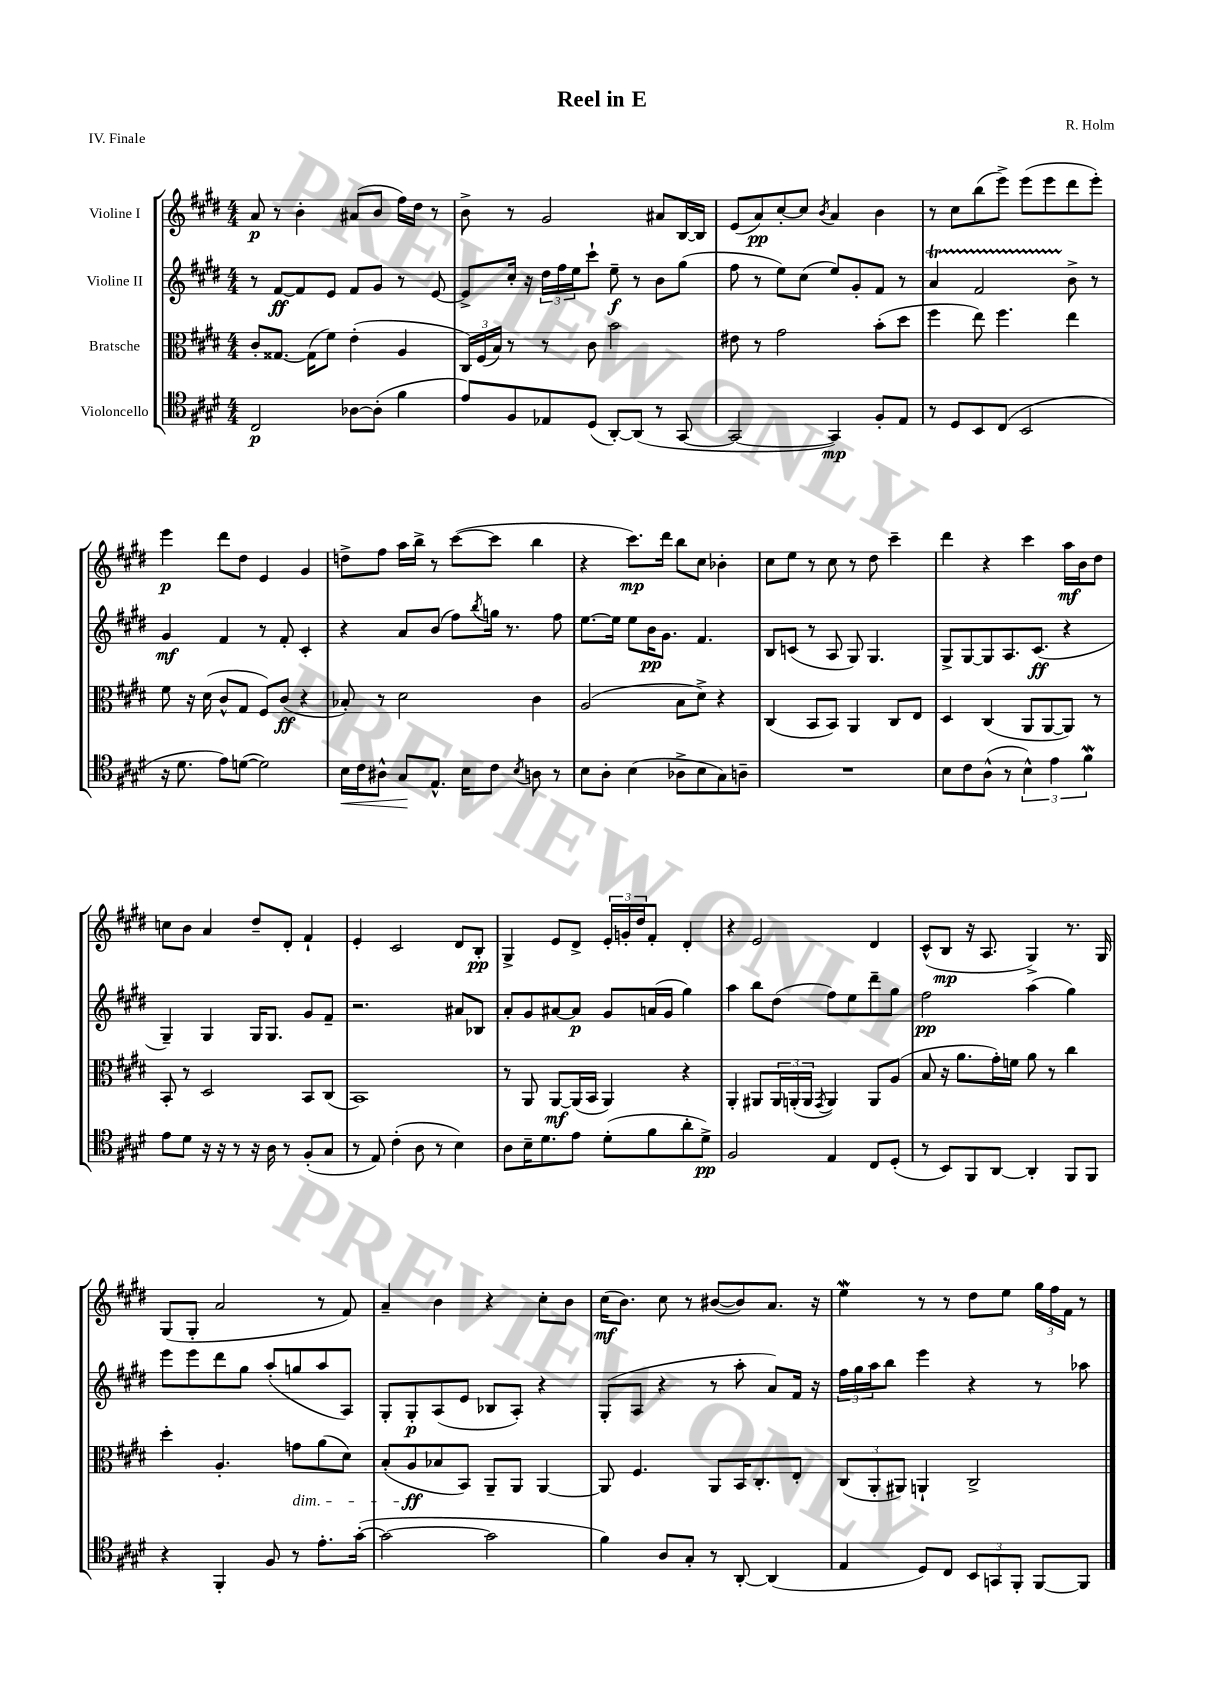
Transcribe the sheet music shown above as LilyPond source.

\header { title = "Reel in E" composer = "R. Holm" piece = "IV. Finale" }
<<
\new StaffGroup <<
\new Staff = "s0" \with { instrumentName = "Violine I" } {
    \clef treble \key e \major \numericTimeSignature \time 4/4
    a'8\p r8 b'4-. ais'8( b'8 fis''16) dis''16 r8 |
    b'8-> r8 gis'2 ais'8 b16~ b16 |
    e'8( a'8\pp) cis''8~-. cis''8 \acciaccatura { b'8 } a'4 b'4 |
    r8 cis''8 b''8( e'''8->) e'''8( e'''8 dis'''8 e'''8-.) |
    e'''4\p dis'''8 dis''8 e'4 gis'4 |
    d''8-> fis''8 a''16 b''16-> r8 cis'''8~( cis'''8 b''4 |
    r4 cis'''8.\mp) dis'''16 b''8 cis''8 bes'4-. |
    cis''8 e''8 r8 cis''8 r8 dis''8 cis'''4-- |
    dis'''4 r4 cis'''4 a''16\mf b'16 dis''8 |
    c''8 b'8 a'4 dis''8-- dis'8-. fis'4-! |
    e'4-. cis'2 dis'8 b8-.\pp |
    gis4-> e'8 dis'8-> \tuplet 3/2 { e'16-. g'16-. dis''16 } fis'8-. dis'4-. |
    r4 e'2 dis'4 |
    cis'8-^( b8\mp r16 a8. gis4->) r8. gis16 |
    gis8( gis8-. a'2 r8 fis'8) |
    a'4-- b'4 r4 cis''8-. b'8 |
    cis''16\mf( b'8.) cis''8 r8 bis'8~( bis'8) a'8. r16 |
    e''4\mordent r8 r8 dis''8 e''8 \tuplet 3/2 { gis''16 fis''16 fis'16 } r8 \bar "|." |
}
\new Staff = "s1" \with { instrumentName = "Violine II" } {
    \clef treble \key e \major \numericTimeSignature \time 4/4
    r8 fis'8~\ff fis'8 e'8 fis'8 gis'8 r8 e'8~ |
    e'8-> cis''16-. r16 \tuplet 3/2 { dis''16 fis''16 e''16 } cis'''8-! e''8--\f r8 b'8 gis''8( |
    fis''8 r8 e''8) cis''8( e''8) gis'8-. fis'8 r8 |
    a'4\startTrillSpan fis'2 b'8->\stopTrillSpan r8 |
    gis'4\mf fis'4 r8 fis'8-. cis'4-. |
    r4 a'8 b'8( fis''8) \acciaccatura { b''8 } g''16 r8. fis''8 |
    e''8.~ e''16 e''8 b'16\pp gis'8. fis'4. |
    b8 c'8( r8 a8 gis8) gis4. |
    gis8-> gis8~ gis8 a8. cis'8.\ff( r4 |
    gis4--) gis4 gis16 gis8. gis'8 fis'8-- |
    r2. ais'8 bes8 |
    a'8-. gis'8 ais'8~ ais'8\p gis'8 a'16( gis'16 gis''4) |
    a''4 b''8 dis''8( fis''8) e''8 dis'''8-- gis''8 |
    fis''2\pp a''4( gis''4) |
    e'''8 e'''8 dis'''8 gis''8 a''8-.( g''8 a''8 a8) |
    gis8-. gis8-.\p a8( e'8 bes8 a8-.) r4 |
    gis8-.( a8 r4 r8 a''8-. a'8) fis'16 r16 |
    \tuplet 3/2 { fis''16 gis''16 a''16 } b''8 e'''4 r4 r8 aes''8 \bar "|." |
}
\new Staff = "s2" \with { instrumentName = "Bratsche" } {
    \clef alto \key e \major \numericTimeSignature \time 4/4
    cis'8-. gisis8.~ gisis16( fis'8) e'4-.( a4 |
    \tuplet 3/2 { cis16) fis16( b16) } r8 r8 cis'8 b'2 |
    eis'8 r8 gis'2 b'8-.( dis''8 |
    fis''4 e''8) fis''4. e''4 |
    fis'8 r16 dis'16( cis'8-^ gis8 fis8) cis'8\ff( r4 |
    bes8-.) r8 dis'2 cis'4 |
    a2( b8 dis'8->) r4 |
    cis4( b,8 b,8) a,4 cis8 e8 |
    dis4 cis4( a,8 a,8~ a,8) r8 |
    b,8-. r8 dis2 b,8 cis8( |
    b,1) |
    r8 a,8 a,8~\mf a,16( b,16 a,4) r4 |
    a,4-. ais,8 \tuplet 3/2 { ais,16 a,16-.( a,16 } \acciaccatura { gis,8 } a,4) a,8 a8( |
    b8 r16 a'8. gis'16-.) f'16 a'8 r8 cis''4 |
    dis''4-. a4.-. g'8\dim a'8( dis'8) |
    b8-.( a8\ff\! bes8 b,8) a,8-- a,8 a,4~ |
    a,8 fis4. a,8 b,16 cis8.-. e8-. |
    \tuplet 3/2 { cis8( a,8-. ais,8) } a,4-! cis2-> \bar "|." |
}
\new Staff = "s3" \with { instrumentName = "Violoncello" } {
    \clef tenor \key e \major \numericTimeSignature \time 4/4
    cis2\p aes8~ aes8-.( fis'4 |
    e'8) fis8 ees8 dis8( a,8~-.) a,8( r8 gis,8~ |
    gis,2~ gis,4\mp) fis8-. e8 |
    r8 dis8 b,8 cis8( b,2 |
    r16 dis'8. e'8) d'8~( d'2) |
    b16\< cis'16 ais8-^ gis8\! e8.-^ b16 cis'8 \acciaccatura { b8 } a8 r8 |
    b8 a8-. b4( aes8-> b8 gis8) a8-- |
    R1 |
    b8 cis'8 a8-^( r8 \tuplet 3/2 { b4-^) e'4 fis'4\mordent } |
    e'8 dis'8 r16 r16 r8 r16 a16 r8 fis8-.( gis8 |
    r8 e8) cis'4-.( a8 r8 b4) |
    a8 b16-- dis'8. e'8 dis'8-.( fis'8 a'8-. dis'8->\pp) |
    fis2 e4 cis8 dis8-.( |
    r8 b,8) fis,8 a,8~ a,4-. fis,8 fis,8 |
    r4 fis,4-. fis8 r8 e'8.-. gis'16~-.( |
    gis'2~ gis'2 |
    fis'4) a8 gis8-. r8 a,8~-. a,4( |
    e4 dis8) cis8 \tuplet 3/2 { b,8 g,8 fis,8-. } fis,8~ fis,8 \bar "|." |
}
>>
>>
\layout { \context { \Score \remove "Bar_number_engraver" } }
